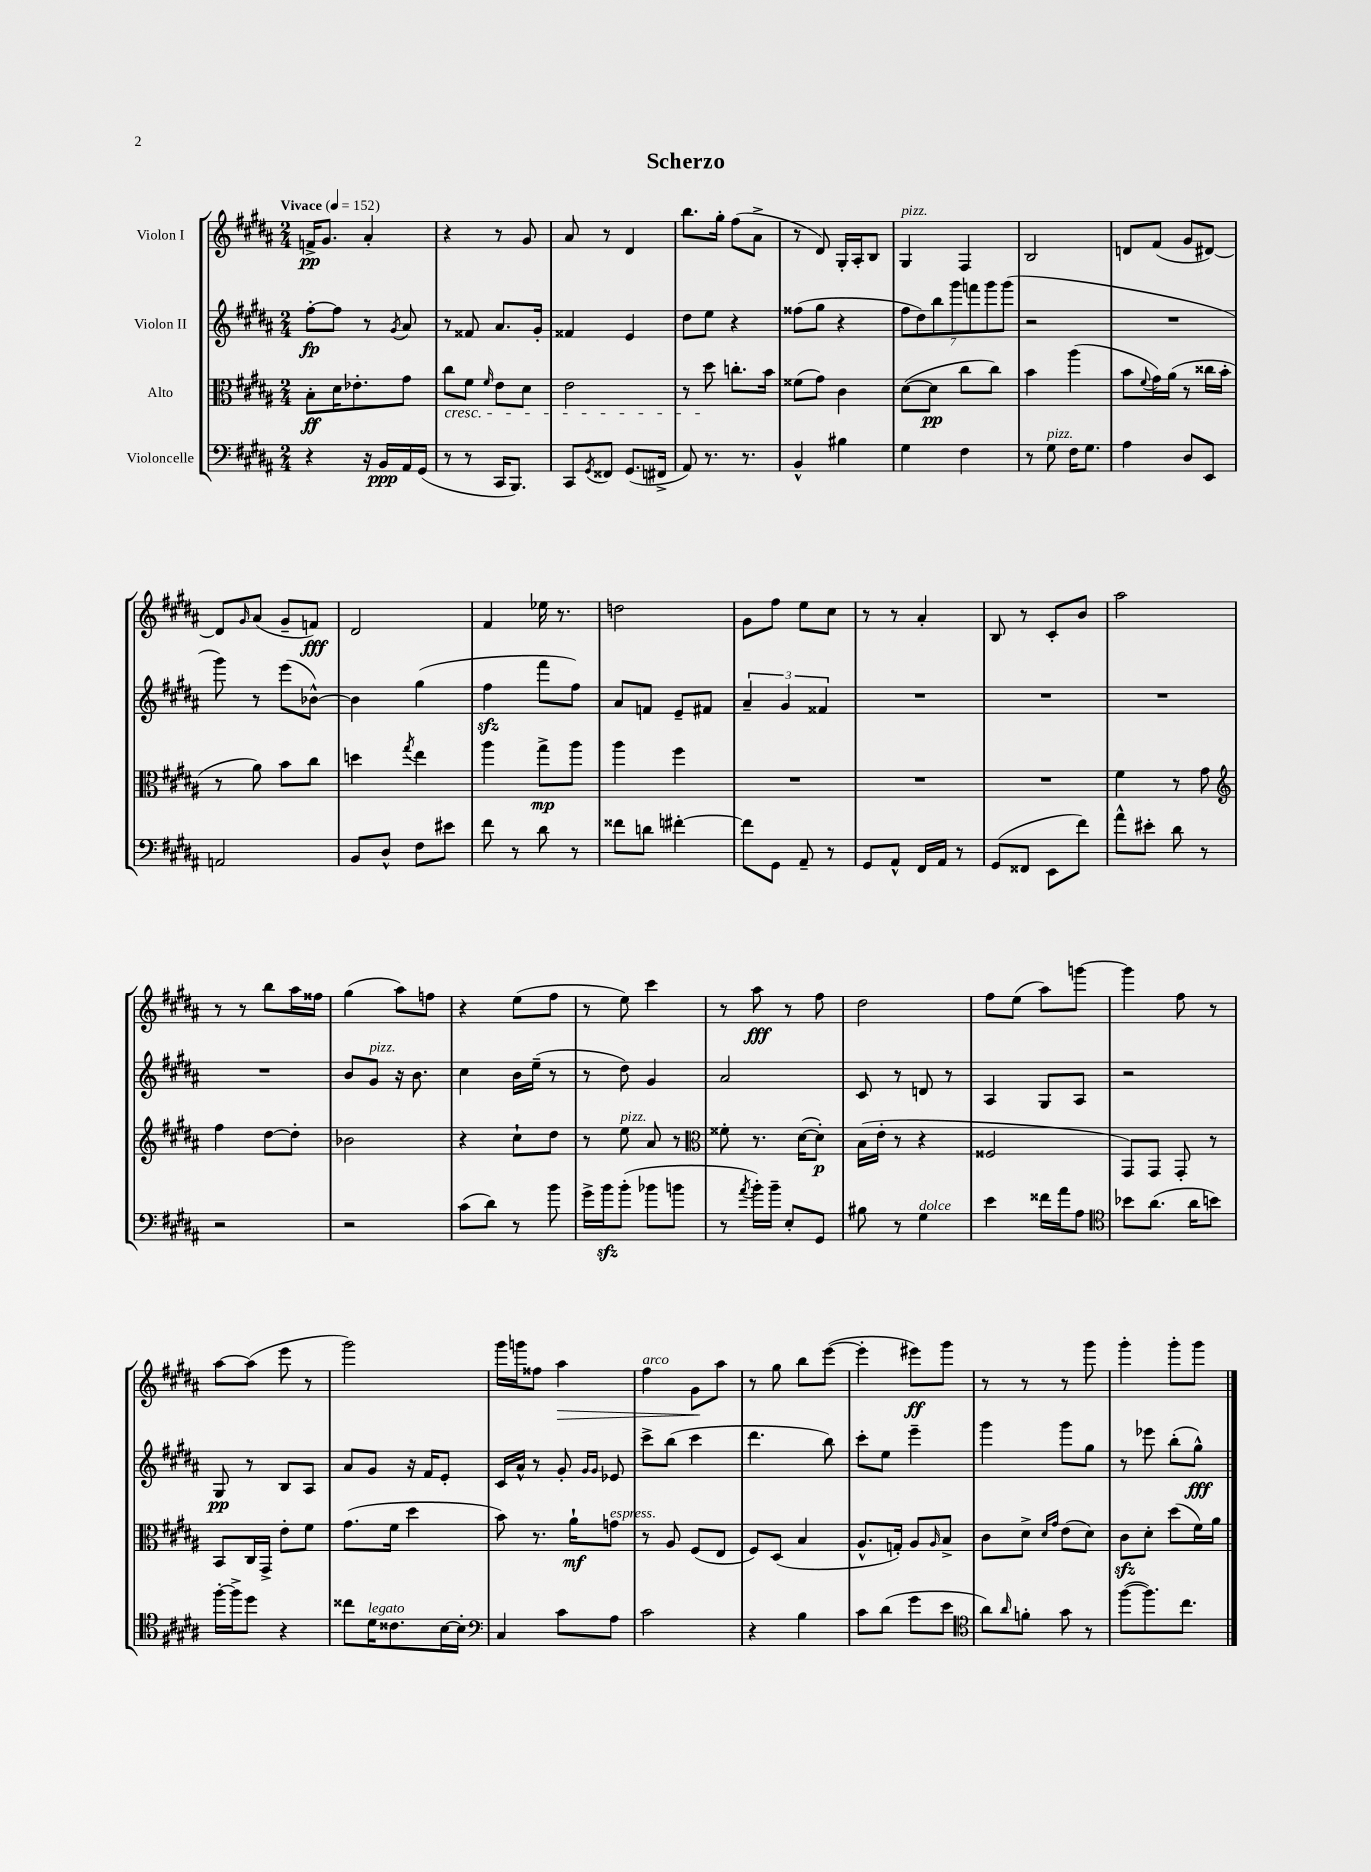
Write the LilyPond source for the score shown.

\header { title = "Scherzo" }
<<
\new StaffGroup <<
\new Staff = "s0" \with { instrumentName = "Violon I" } {
    \clef treble \key b \major \numericTimeSignature \time 2/4 \tempo "Vivace" 4 = 152
    f'16->\pp gis'8. ais'4-. |
    r4 r8 gis'8 |
    ais'8 r8 dis'4 |
    b''8. gis''16-. fis''8( ais'8-> |
    r8 dis'8) gis16-. ais16-. b8 |
    gis4^\markup { \italic "pizz." } fis4 |
    b2 |
    d'8 fis'8( gis'8 dis'8~) |
    dis'8 \grace { gis'16 } ais'8( gis'8-- f'8\fff) |
    dis'2 |
    fis'4 ees''16 r8. |
    d''2 |
    gis'8 fis''8 e''8 cis''8 |
    r8 r8 ais'4-. |
    b8 r8 cis'8-. b'8 |
    ais''2 |
    r8 r8 b''8 ais''16 fisis''16 |
    gis''4( ais''8) f''8 |
    r4 e''8( fis''8 |
    r8 e''8) cis'''4 |
    r8 ais''8\fff r8 fis''8 |
    dis''2 |
    fis''8 e''8( ais''8) g'''8~ |
    g'''4 fis''8 r8 |
    ais''8~ ais''8( e'''8 r8 |
    gis'''2) |
    gis'''16 g'''16 fisis''8 ais''4\> |
    fis''4^\markup { \italic "arco" } gis'8\! ais''8 |
    r8 gis''8 b''8 e'''8~( |
    e'''4-. eis'''8\ff) gis'''8 |
    r8 r8 r8 gis'''8 |
    gis'''4-. gis'''8-. gis'''8 \bar "|." |
}
\new Staff = "s1" \with { instrumentName = "Violon II" } {
    \clef treble \key b \major \numericTimeSignature \time 2/4
    fis''8~-.\fp fis''8 r8 \acciaccatura { gis'8 } ais'8 |
    r8 fisis'8 ais'8. gis'16-. |
    fisis'4 e'4 |
    dis''8 e''8 r4 |
    fisis''8( gis''8 r4 |
    \tuplet 7/4 { fis''8 dis''8) b''8 gis'''8 f'''8 gis'''8 gis'''8( } |
    r2 |
    R2 |
    gis'''8) r8 e'''8( bes'8~-^) |
    bes'4 gis''4( |
    fis''4\sfz fis'''8 fis''8) |
    ais'8 f'8 e'8-- fis'8 |
    \tuplet 3/2 { ais'4-- gis'4 fisis'4 } |
    R2 |
    R2 |
    R2 |
    R2 |
    b'8 gis'8^\markup { \italic "pizz." } r16 b'8. |
    cis''4 b'16 e''16--( r8 |
    r8 dis''8) gis'4 |
    ais'2 |
    cis'8 r8 d'8 r8 |
    ais4 gis8 ais8 |
    r2 |
    gis8\pp r8 b8 ais8 |
    ais'8 gis'8 r16 fis'16 e'8-. |
    cis'16 ais'16-^ r8 gis'8-. \grace { gis'16 gis'16 } ees'8 |
    cis'''8-> b''8( cis'''4 |
    dis'''4. b''8) |
    cis'''8-. e''8 e'''4-- |
    gis'''4 gis'''8 gis''8 |
    r8 ees'''8 b''8-.( gis''8-^\fff) \bar "|." |
}
\new Staff = "s2" \with { instrumentName = "Alto" } {
    \clef alto \key b \major \numericTimeSignature \time 2/4
    b8-.\ff dis'16 ees'8.-. gis'8 |
    cis''8\cresc fis'8 \grace { fis'16 } e'8 dis'8 |
    e'2 |
    r8 dis''8\! c''8.-. b'16 |
    fisis'8( gis'8) cis'4 |
    dis'8~( dis'8\pp cis''8 cis''8) |
    b'4 ais''4( |
    b'8 \appoggiatura { fis'8 } gis'16) ais'16( r8 cisis''16 b'16-. |
    r8 ais'8) b'8 cis''8 |
    d''4 \acciaccatura { gis''8 } e''4 |
    ais''4 gis''8->\mp ais''8 |
    ais''4 fis''4 |
    R2 |
    R2 |
    R2 |
    fis'4 r8 gis'8 |
    \clef treble fis''4 dis''8~ dis''8-. |
    bes'2 |
    r4 cis''8-! dis''8 |
    r8 e''8^\markup { \italic "pizz." } ais'8 r8 |
    \clef alto fisis'8-. r8. dis'16~( dis'8-.\p) |
    b16( e'16-. r8 r4 |
    fisis2 |
    gis,8) gis,8 gis,8-. r8 |
    b,8 cis16 gis,16-> e'8-. fis'8 |
    gis'8.( fis'16 dis''4 |
    b'8) r8. ais'16-!\mf g'8^\markup { \italic "espress." } |
    r8 ais8 fis8( e8 |
    fis8) dis8( b4 |
    ais8.-^ g16-.) ais8 \grace { ais16 } b8-> |
    cis'8 dis'8-> \grace { dis'16 gis'16 } e'8( dis'8) |
    cis'8\sfz dis'8-. dis''8( fis'16) ais'16 \bar "|." |
}
\new Staff = "s3" \with { instrumentName = "Violoncelle" } {
    \clef bass \key b \major \numericTimeSignature \time 2/4
    r4 r16 b,16\ppp ais,16 gis,16( |
    r8 r8 cis,16 b,,8.) |
    cis,8 \acciaccatura { gis,8 } fisis,8 gis,8.( fis,16-> |
    ais,8) r8. r8. |
    b,4-^ bis4 |
    gis4 fis4 |
    r8 gis8^\markup { \italic "pizz." } fis16 gis8. |
    ais4 dis8 e,8 |
    a,2 |
    b,8 dis8-^ fis8 eis'8 |
    fis'8 r8 dis'8 r8 |
    fisis'8 d'8 fis'4~-. |
    fis'8 gis,8 ais,8-- r8 |
    gis,8 ais,8-^ fis,16 ais,16 r8 |
    gis,8( fisis,8 e,8 fis'8) |
    ais'8-^ eis'8-. dis'8 r8 |
    r2 |
    r2 |
    cis'8( dis'8) r8 b'8 |
    gis'16-> b'16\sfz b'8-.( bes'8 b'8 |
    r8 \acciaccatura { ais'8 } b'16-.) b'16-- e8-. gis,8 |
    bis8 r8 gis4^\markup { \italic "dolce" } |
    e'4 fisis'16 ais'16 ais8 |
    \clef tenor bes'8 ais'8.( ais'16 b'8) |
    fis''16~-. fis''16-> dis''8 r4 |
    cisis''8 dis'16^\markup { \italic "legato" } cisis'8. b16~ b16-. |
    \clef bass cis4 cis'8 ais8 |
    cis'2 |
    r4 b4 |
    cis'8 dis'8( gis'8 e'8 |
    \clef tenor ais'8) \grace { ais'16 } f'8-. gis'8 r8 |
    fis''8~( fis''8.) cis''8. \bar "|." |
}
>>
>>
\layout { \context { \Score \remove "Bar_number_engraver" } }
